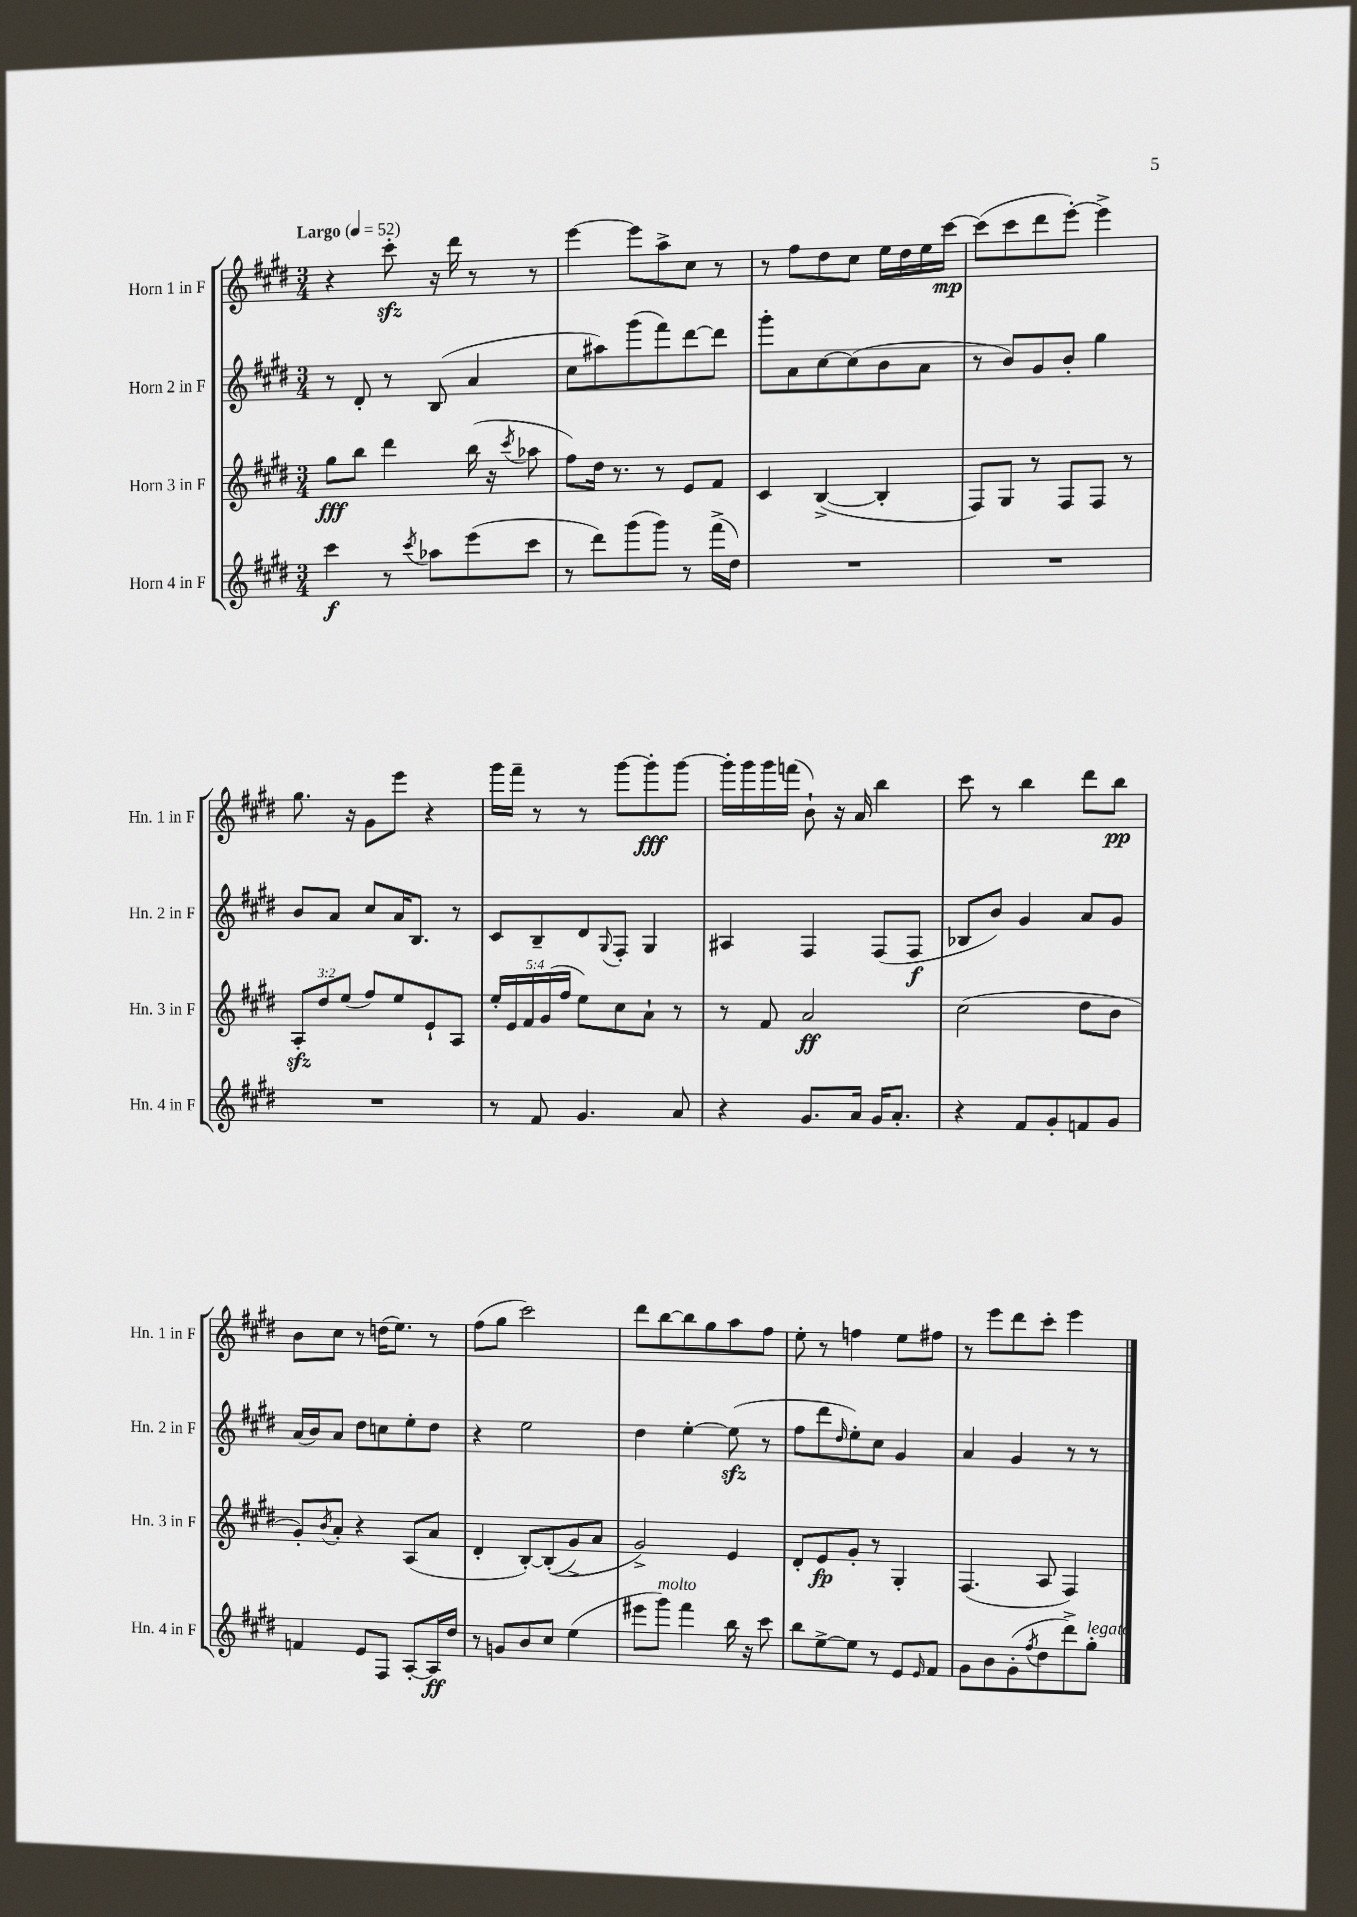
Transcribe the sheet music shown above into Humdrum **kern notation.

**kern	**kern	**kern	**kern
*staff4	*staff3	*staff2	*staff1
*clefG2	*clefG2	*clefG2	*clefG2
*k[f#c#g#d#]	*k[f#c#g#d#]	*k[f#c#g#d#]	*k[f#c#g#d#]
*M3/4	*M3/4	*M3/4	*M3/4
*MM52	*MM52	*MM52	*MM52
4ccc#\	8gg#\L	8r	4r
.	8bb\J	8d#'/	.
8r	4ddd#\	8r	8ccc#'\
8qccc#/	.	.	.
8aa-\L	.	(8B/	16r
.	.	.	16ddd#\
(8eee\	(16bb\	4a/	8r
.	16r	.	.
.	8qccc#/	.	.
8ccc#\J	8aa-\	.	8r
=	=	=	=
8r	8ff#\L)	8cc#\L	[4eee\
8ddd#\L)	16dd#\Jk	8aa#\)	.
.	8.r	.	.
(8ggg#\	.	(8ggg#\	8eee\]L
8ggg#\J)	8r	8fff#\)	8aa^\
8r	8e/L	[8ddd#\	8cc#\J
(16fff#^\LL	8f#/J	8ddd#\]J	8r
16dd#\JJ)	.	.	.
=	=	=	=
2.r	4c#/	8ggg#'\L	8r
.	.	8a\	8ff#\L
.	([4B^/	[8cc#\	8dd#\
.	.	(8cc#\]	8cc#\J
.	4B'/]	8b\	16ee\LL
.	.	.	16dd#\
.	.	8a\J	16ee\
.	.	.	[16ccc#\JJ
=	=	=	=
2.r	8F#/L)	8r	(8ccc#\]L
.	8G#/J	8b/L)	8ccc#\
.	8r	8g#/	8ddd#\
.	8F#/L	8b'/J	[8eee'\J)
.	8F#/J	4gg#\	4eee^\]
.	8r	.	.
=	=	=	=
2.r	12A'/L	8b/L	8.gg#\
.	12dd#/	.	.
.	.	8a/J	.
.	(12ee/J	.	.
.	.	.	16r
.	8ff#/L)	8cc#/L	8g#\L
.	8ee/	16a/K	8eee\J
.	.	8.B/J	.
.	8e`/	.	4r
.	8A/J	8r	.
=	=	=	=
8r	20ee'/LL	8c#/L	16ggg#\LL
.	20e/	.	.
.	.	.	16fff#~\JJ
.	20f#/	.	.
8f#/	.	8B~/	8r
.	(20g#/	.	.
.	20ff#/JJ	.	.
4.g#/	8ee\L)	8d#/	8r
.	.	8qqG#/	.
.	8cc#\	8F#'/J	[8ggg#\L
.	8a`\J	4G#/	8ggg#'\]
8a/	8r	.	[8ggg#\J
=	=	=	=
4r	8r	4A#/	16ggg#'\]LL
.	.	.	16ggg#\
.	8f#/	.	16ggg#\
.	.	.	(16fff\JJ
8.g#/L	2a/	4F#/	8b`\)
.	.	.	16r
16a/Jk	.	.	16a/
16g#/LK	.	(8F#/L	4bb\
8.a'/J	.	.	.
.	.	8F#/J	.
=	=	=	=
4r	(2cc#\	8B-/L	8ccc#\
.	.	8b/J)	8r
8f#/L	.	4g#/	4bb\
8g#'/	.	.	.
8f/	8dd#\L	8a/L	8ddd#\L
8g#/J	8b\J	8g#/J	8bb\J
=	=	=	=
4f/	8g#'/L)	(16a/LL	8b\L
.	.	16b/J)	.
.	8qb/	.	.
.	8a'/J	8a/J	8cc#\J
8e/L	4r	8dd#\L	8r
8F#/J	.	8cc\	(16dd\LK
.	.	.	8.ee\J)
[8A'/L	(8A/L	8ee'\	.
16A/]L	8a/J	8dd#\J	8r
16dd#/JJ	.	.	.
=	=	=	=
8r	4d#'/	4r	(8ff#\L
8g/L	.	.	8gg#\J
8b/	[8B'/L)	2ee\	2ccc#\)
8cc#/J	&((8B'/]	.	.
(4ee\	8g#^/)	.	.
.	8a/J	.	.
=	=	=	=
8eee#\L	2g#^/&)	4dd#\	8ddd#\L
8ggg#\J)	.	.	[8bb\
4fff#\	.	[4ee'\	8bb\]
.	.	.	8gg#\
16bb\	4e/	(8ee\]	8aa\
16r	.	.	.
8ccc#\	.	8r	8ff#\J
=	=	=	=
8bb\L	8d#'/L	8ff#\L	8ee'\
[8ee^\	8e/	8ddd#\	8r
.	.	16qqdd#/	.
8ee\]J	8g#'/J	8ee'\)	4ff\
8r	8r	8cc#\J	.
8e/L	4G#'/	4g#/	8ee\L
16qqe/	.	.	.
8f#/J	.	.	8ff#\J
=	=	=	=
8g#\L	(4.F#/	4a/	8r
8b\	.	.	8eee\L
(8g#'\	.	4g#/	8ddd#\
8qff#/	.	.	.
8dd#\	8A/	.	8ccc#'\J
8ddd#^\)	4F#/)	8r	4eee\
8gg#'\J	.	8r	.
==	==	==	==
*-	*-	*-	*-
